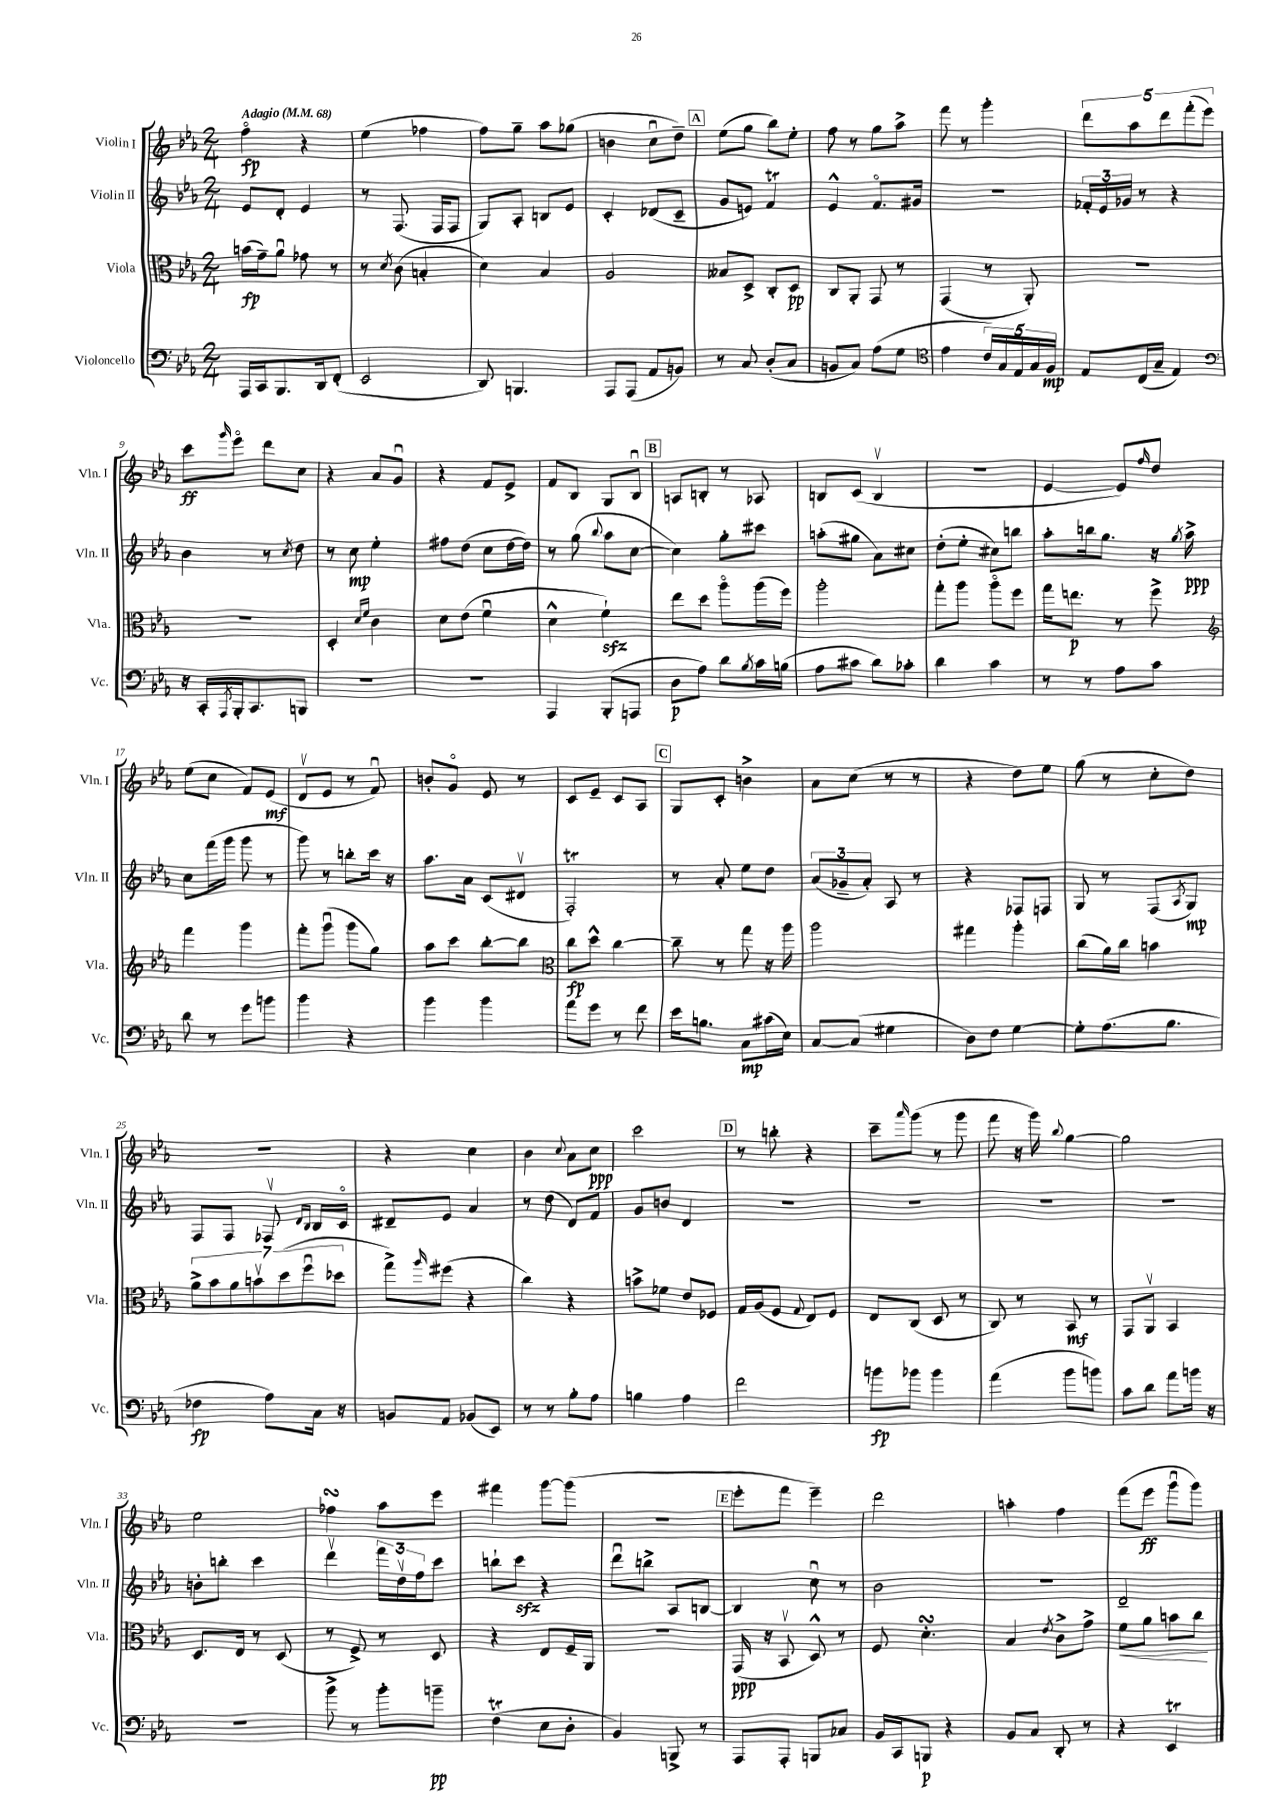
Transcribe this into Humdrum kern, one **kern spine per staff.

**kern	**kern	**kern	**kern
*staff4	*staff3	*staff2	*staff1
*clefF4	*clefC3	*clefG2	*clefG2
*k[b-e-a-]	*k[b-e-a-]	*k[b-e-a-]	*k[b-e-a-]
*M2/4	*M2/4	*M2/4	*M2/4
*MM68	*MM68	*MM68	*MM68
16AAA-	(16b	8e-	4ffo
16CC	16g~)	.	.
8.BBB-	8a-u	8d'	.
.	8g-	4e-	4r
16DD	.	.	.
(8FF'	8r	.	.
=	=	=	=
2EE-	8r	8r	(4ee-
.	8qd	.	.
.	(8c	(8.F	.
.	4B'	.	4ff-
.	.	16F	.
.	.	8F	.
=	=	=	=
8DD)	4d)	8G)	8ff)
4.BBB	.	8A-'	8gg~
.	4B-	8B	8aa-
.	.	8e-	(8gg-
=	=	=	=
8AAA-	2A-	4c'	4b
(8AAA-	.	.	.
8AA-	.	(8d-	8ccu
8BB)	.	8c~	8dd~)
=	=	=	=
8r	8B--	8g	(8ee-
8C	8D^	8e)	8gg
(8D'	8C'	4f	8bb-)
8C	8D	.	8ee-'
=	=	=	=
8BB	8C	4e-^^	8ff
8C)	8AA-'	.	8r
(8A-	8GG	8.fo	8gg
8G	8r	.	8aa-^
.	.	16g#	.
=	=	=	=
*clefC4	*	*	*
4e-	(4GG	2r	8fff
.	.	.	8r
20c)	8r	.	4ggg'
20G	.	.	.
20E-	.	.	.
.	8AA-')	.	.
20G	.	.	.
20F	.	.	.
=	=	=	=
8E-	2r	24f-'	10ddd
.	.	24e-	.
.	.	24g-	.
.	.	.	10aa-
(16C	.	8r	.
16G~	.	.	.
.	.	.	10ddd
4E-)	.	4r	.
.	.	.	(10fff'
.	.	.	10eee-)
=	=	=	=
*clefF4	*	*	*
16r	2r	4b-	8ccc
16CC'	.	.	.
8qAAA-	.	.	16qqggg
16BBB-'	.	.	8eee-o
8.CC	.	.	.
.	.	8r	8ddd
.	.	8qcc	.
8BBB	.	8dd	8cc
=	=	=	=
2r	4D'	8r	4r
.	.	8cc	.
.	16qqd	.	.
.	16qqf	.	.
.	4c	4ee-'	8a-
.	.	.	8gu
=	=	=	=
2r	8d	8ff#	4r
.	(8e-	(8dd	.
.	4fu	8cc	8f
.	.	[16dd	8e-^
.	.	16dd])	.
=	=	=	=
4AAA-	4d^^	8r	8f
.	.	(8gg	8B-
.	.	8qqbb-	.
(8BBB-'	4f`)	8aa-	8G
8AAA	.	[8cc	8B-u
=	=	=	=
8D	8ee-	4cc])	8A
8A-)	8dd	.	8B'
8d	8aa-o	8gg'	8r
8qB-	.	.	.
16c	(16aa-	8ccc#	8A-
(16B	16ff)	.	.
=	=	=	=
8A-	2aa-'	(8aa'	8B
8c#	.	8gg#	(8c
8d)	.	8a-)	4Bv
8c-'	.	8cc#	.
=	=	=	=
4d	8gg'	(8dd'	2r
.	8aa-	8ee-'	.
4c	8aa-o	8cc#)	.
.	8ff	8bb	.
=	=	=	=
8r	16gg	8aa-'	[4e-
.	8.ee	.	.
8r	.	16bb	.
.	.	8.gg	.
8A-	8r	.	8e-])
.	.	.	16qqff
8c	8ff^	16r	8dd
.	.	8qgg	.
.	.	16aa-^	.
=	=	=	=
*	*clefG2	*	*
8d	4fff	8cc	(8ee-
8r	.	(16fff	8cc
.	.	16ggg	.
8g	4ggg	8ggg	8f)
8b	.	8r	(8e-
=	=	=	=
4b-	8fff'	8ggg)	8dv
.	(8gggu	8r	8e-
4r	8ggg	8bb'	8r
.	8gg)	16ccc	8fu)
.	.	16r	.
=	=	=	=
4b-	8aa-	8.aa-	8b'
.	8ccc	.	8go
.	.	16a-	.
4b-	[8bb-'	(8c	8e-
.	8bb-]	8d#v	8r
=	=	=	=
*	*clefC3	*	*
8a-	8cc	2F')	8c
8g	8dd^^	.	8e-~
8r	[4cc	.	8c
8f	.	.	8A-
=	=	=	=
16e-	8cc~]	8r	8G
8.B	.	.	.
.	8r	8a-'	8c'
8C	8gg	8ee-	4b^
(16c#	16r	8dd	.
16E-)	16aa-	.	.
=	=	=	=
[8C	2aa-	(12a-	8a-
.	.	12g-~	.
(8C]	.	.	(8cc
.	.	12a-')	.
4G#	.	8A-	8r
.	.	8r	8r
=	=	=	=
8D)	4gg#	4r	4r
8F	.	.	.
[4G	4aa-'	8F-	8dd)
.	.	8F	8ee-
=	=	=	=
8G']	(8cc	8G	(8gg
(8.A-	16a-)	8r	8r
.	16cc	.	.
.	4b	(8F	8cc'
8.B-	.	.	.
.	.	8qA-	.
.	.	8G)	8dd)
=	=	=	=
4F-	14a-^	8F	2r
.	14b-	.	.
.	.	8F	.
.	14a-	.	.
.	14bv	.	.
8A-)	.	8F-v	.
.	(14dd	.	.
.	14ffu	.	.
.	.	16qqd	.
.	.	16qqB-	.
16C	.	16B-	.
.	14dd-	.	.
16r	.	16co	.
=	=	=	=
8BB	8gg^)	8d#~	4r
.	16qqaa-	.	.
8AA-	(8ff#	8e-	.
(8BB-	4r	4a-	4cc
8EE-)	.	.	.
=	=	=	=
8r	4cc)	8r	4b-
8r	.	(8dd	.
.	.	.	8qqcc
8B-'	4r	8d)	8a-
8A-	.	8f	8cc
=	=	=	=
4B	8b^	8g	2ccc
.	8f-	8b	.
4A-	8e-	4d	.
.	8F-	.	.
=	=	=	=
2f	16G	2r	8r
.	(16A-	.	.
.	8F	.	8bb'
.	8qqG	.	.
.	8E-)	.	4r
.	8F	.	.
=	=	=	=
8b	8E-	2r	8ccc~
.	.	.	16qqaaa-
8b-	(8C	.	(8ggg
4b-	8D	.	8r
.	8r	.	8ggg
=	=	=	=
(4a-	8C)	2r	8fff
.	8r	.	16r
.	.	.	16ggg)
.	.	.	8qqbb-
8b-	8BB-	.	[4gg
8b)	8r	.	.
=	=	=	=
8c	8GG	2r	2gg]
8d	8AA-v	.	.
8a-	4BB-	.	.
16b	.	.	.
16r	.	.	.
=	=	=	=
2r	8.D	8b'	2ee-
.	.	8bb'	.
.	16E-	.	.
.	8r	4ccc	.
.	(8D	.	.
=	=	=	=
8b-^	8r	4dddv	4ff-
8r	8F^)	.	.
8b-'	8r	24fff	8aa-
.	.	24ddv	.
.	.	24ff	.
8b~	8D	8ccc	8eee-
=	=	=	=
(4F	4r	8bb`	4fff#
.	.	8ccc	.
8E-	8E-	4r	[8ggg
8D'	16F~	.	(8ggg]
.	16AA-	.	.
=	=	=	=
4BB-)	2r	8dddu	2r
.	.	8bb^	.
8BBB^	.	8A-	.
8r	.	[8B	.
=	=	=	=
8AAA-	(16GG	4B]	8eee-'
.	16r	.	.
8AAA-'	8BB-v	.	8fff
8BBB	8D^^)	8ccu	4eee-~)
8C-	8r	8r	.
=	=	=	=
16BB-	8F	2b-	2ddd
16CC	.	.	.
8BBB	4.d'	.	.
4r	.	.	.
=	=	=	=
8BB-	4B-	2r	4aa'
8C	.	.	.
.	8qe-	.	.
8DD'	8c^	.	4ff
8r	8g^	.	.
=	=	=	=
4r	8f	2d~	(8fff
.	8a-	.	8eee-
4EE-	8b	.	8gggu
.	8cc	.	8ggg)
==	==	==	==
*-	*-	*-	*-
